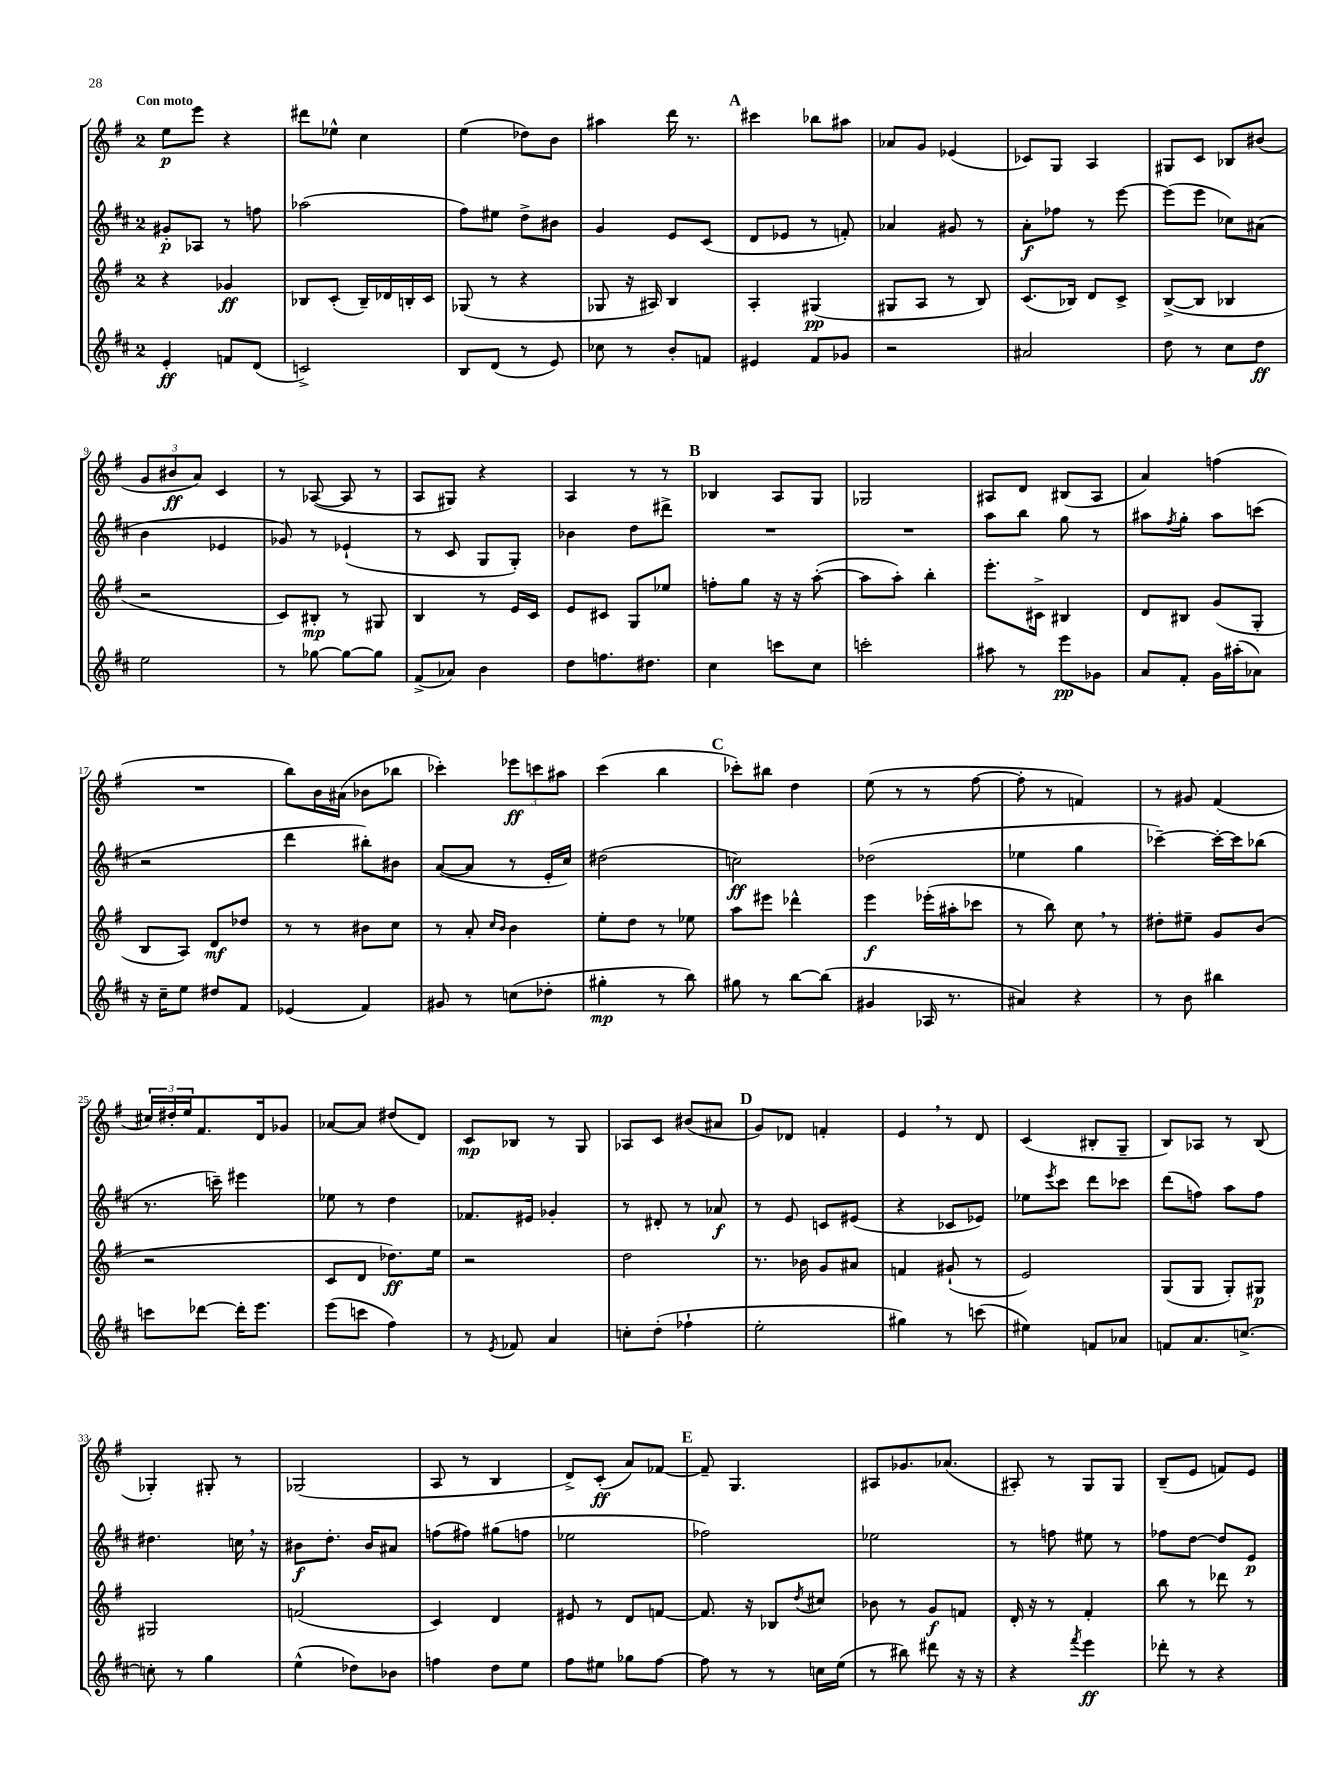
<<
\new StaffGroup <<
\new Staff = "s0" {
    \clef treble \key g \major \once \override Staff.TimeSignature.style = #'single-digit \time 2/4 \tempo "Con moto"
    e''8\p e'''8 r4 |
    dis'''8 ees''8-^ c''4 |
    e''4( des''8) b'8 |
    ais''4 d'''16 r8. |
    \mark \markup { \bold "A" } cis'''4 bes''8 ais''8 |
    aes'8 g'8 ees'4( |
    ces'8) g8 a4 |
    gis8 c'8 bes8 bis'8( |
    \tuplet 3/2 { g'8 bis'8\ff a'8) } c'4 |
    r8 aes8~( aes8 r8 |
    a8 gis8) r4 |
    a4 r8 r8 |
    \mark \markup { \bold "B" } bes4 a8 g8 |
    ges2 |
    ais8 d'8 bis8( ais8 |
    a'4) f''4( |
    R2 |
    b''8) b'16 ais'16( bes'8 bes''8 |
    ces'''4-.) \tuplet 3/2 { ees'''8\ff c'''8 ais''8 } |
    c'''4( b''4 |
    \mark \markup { \bold "C" } ces'''8-.) bis''8 d''4 |
    e''8( r8 r8 fis''8~ |
    fis''8-. r8 f'4) |
    r8 gis'8 fis'4( |
    \tuplet 3/2 { cis''16) dis''16-. e''16 } fis'8. d'16 ges'8 |
    aes'8~ aes'8 dis''8( d'8) |
    c'8\mp bes8 r8 g8 |
    aes8 c'8 bis'8( ais'8 |
    \mark \markup { \bold "D" } g'8) des'8 f'4-. |
    e'4 \breathe r8 d'8 |
    c'4( bis8-. g8-- |
    b8) aes8 r8 b8( |
    ges4-.) gis8-. r8 |
    ges2( |
    a8 r8 b4 |
    d'8->) c'8-.\ff( a'8) fes'8~ |
    \mark \markup { \bold "E" } fes'8-- g4. |
    ais8 ges'8. aes'8.( |
    ais8-.) r8 g8 g8 |
    b8--( e'8 f'8) e'8 \bar "|." |
}
\new Staff = "s1" {
    \clef treble \key d \major \once \override Staff.TimeSignature.style = #'single-digit \time 2/4
    gis'8-.\p aes8 r8 f''8 |
    aes''2( |
    fis''8) eis''8 d''8-> bis'8 |
    g'4 e'8 cis'8( |
    \mark \markup { \bold "A" } d'8 ees'8 r8 f'8-.) |
    aes'4 gis'8 r8 |
    a'8-.\f fes''8 r8 e'''8~ |
    e'''8( e'''8 ces''8) ais'8( |
    b'4 ees'4 |
    ges'8) r8 ees'4-!( |
    r8 cis'8 g8 g8-.) |
    bes'4 d''8 dis'''8-> |
    \mark \markup { \bold "B" } R2 |
    R2 |
    a''8 b''8 g''8 r8 |
    ais''8 \acciaccatura { fis''8 } g''8-. ais''8 c'''8( |
    r2 |
    d'''4 bis''8-.) bis'8 |
    a'8~( a'8 r8 e'16-. cis''16) |
    dis''2( |
    \mark \markup { \bold "C" } c''2\ff) |
    des''2( |
    ees''4 g''4 |
    ces'''4~--) ces'''16~-. ces'''16 bes''8( |
    r8. c'''16--) eis'''4 |
    ees''8 r8 d''4 |
    fes'8. eis'16 ges'4-. |
    r8 dis'8-. r8 aes'8\f |
    \mark \markup { \bold "D" } r8 e'8 c'8 eis'8( |
    r4 ces'8 ees'8) |
    ees''8 \acciaccatura { e'''8 } cis'''8 d'''8 ces'''8 |
    d'''8( f''8) a''8 f''8 |
    dis''4. c''16 \breathe r16 |
    bis'8\f d''8.-. bis'16 ais'8 |
    f''8( fis''8) gis''8( f''8 |
    ees''2 |
    \mark \markup { \bold "E" } fes''2) |
    ees''2 |
    r8 f''8 eis''8 r8 |
    fes''8 d''8~ d''8 e'8\p \bar "|." |
}
\new Staff = "s2" {
    \clef treble \key g \major \once \override Staff.TimeSignature.style = #'single-digit \time 2/4
    r4 ges'4\ff |
    bes8 c'8-.( bes16--) des'16 b16-. c'16 |
    ges8( r8 r4 |
    ges8 r16 ais16) b4 |
    \mark \markup { \bold "A" } a4-. gis4\pp( |
    gis8 a8 r8 b8) |
    c'8.( bes16) d'8 c'8-> |
    b8~->( b8 bes4 |
    r2 |
    c'8) bis8-.\mp r8 gis8 |
    b4 r8 e'16 c'16 |
    e'8 cis'8 g8 ees''8 |
    \mark \markup { \bold "B" } f''8-. g''8 r16 r16 a''8~-.( |
    a''8 a''8-.) b''4-. |
    e'''8.-. cis'16-> bis4 |
    d'8 bis8 g'8( g8-. |
    b8 a8) d'8\mf des''8 |
    r8 r8 bis'8 c''8 |
    r8 a'8-. \grace { c''16 b'16 } b'4 |
    e''8-. d''8 r8 ees''8 |
    \mark \markup { \bold "C" } a''8 eis'''8 des'''4-^ |
    e'''4\f ees'''16-.( ais''16-. ces'''8 |
    r8 b''8) c''8 \breathe r8 |
    dis''8-. eis''8-- g'8 b'8( |
    r2 |
    c'8 d'8 des''8.\ff) e''16 |
    r2 |
    d''2 |
    \mark \markup { \bold "D" } r8. bes'16 g'8 ais'8 |
    f'4 gis'8-!( r8 |
    e'2) |
    g8( g8 g8-.) gis8\p |
    gis2 |
    f'2( |
    c'4) d'4 |
    eis'8 r8 d'8 f'8~ |
    \mark \markup { \bold "E" } f'8. r16 bes8 \acciaccatura { d''8 } cis''8 |
    bes'8 r8 g'8\f f'8 |
    d'16-. r16 r8 fis'4-. |
    b''8 r8 des'''8 r8 \bar "|." |
}
\new Staff = "s3" {
    \clef treble \key d \major \once \override Staff.TimeSignature.style = #'single-digit \time 2/4
    e'4-.\ff f'8 d'8( |
    c'2->) |
    b8 d'8( r8 e'8) |
    ces''8 r8 b'8-. f'8 |
    \mark \markup { \bold "A" } eis'4 fis'8 ges'8 |
    r2 |
    ais'2 |
    d''8 r8 cis''8 d''8\ff |
    e''2 |
    r8 ges''8~ ges''8~ ges''8 |
    fis'8->( aes'8) b'4 |
    d''8 f''8. dis''8. |
    \mark \markup { \bold "B" } cis''4 c'''8 cis''8 |
    c'''2-. |
    ais''8 r8 e'''8\pp ges'8 |
    a'8 fis'8-. g'16 ais''16-.( aes'8) |
    r16 cis''16-- e''8 dis''8 fis'8 |
    ees'4( fis'4) |
    gis'8 r8 c''8( des''8-. |
    gis''4-.\mp r8 b''8) |
    \mark \markup { \bold "C" } gis''8 r8 b''8~ b''8( |
    gis'4 aes16 r8. |
    ais'4) r4 |
    r8 b'8 bis''4 |
    c'''8 des'''8~ des'''16-. e'''8. |
    e'''8( c'''8 fis''4) |
    r8 \acciaccatura { e'8 } fes'8 a'4 |
    c''8-. d''8-.( fes''4-! |
    \mark \markup { \bold "D" } e''2-. |
    gis''4) r8 c'''8( |
    eis''4) f'8 aes'8 |
    f'8 a'8. c''8.~-> |
    c''8-. r8 g''4 |
    e''4-^( des''8) bes'8 |
    f''4 d''8 e''8 |
    fis''8 eis''8 ges''8 fis''8~ |
    \mark \markup { \bold "E" } fis''8 r8 r8 c''16 e''16( |
    r8 bis''8) dis'''8 r16 r16 |
    r4 \acciaccatura { fis'''8 } e'''4\ff |
    des'''8-. r8 r4 \bar "|." |
}
>>
>>
